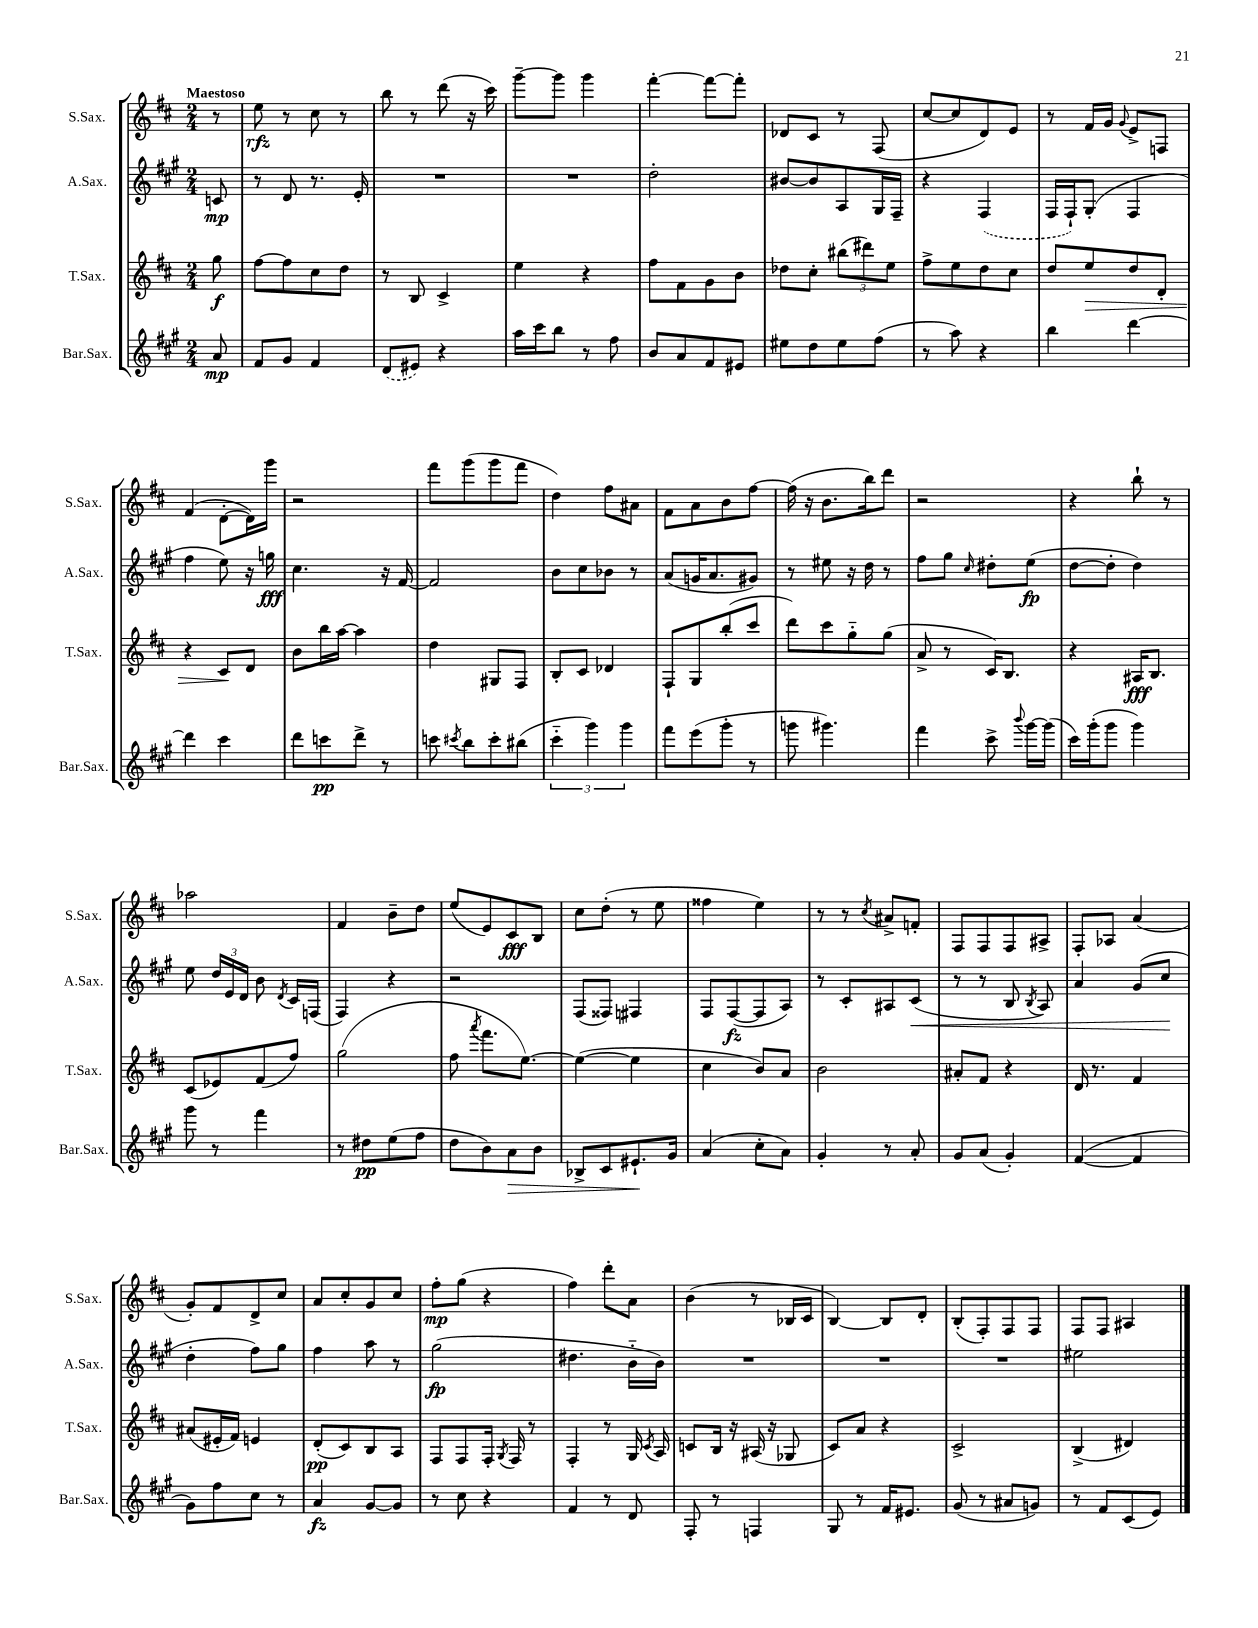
<<
\new StaffGroup <<
\new Staff = "s0" \with { instrumentName = "S.Sax." shortInstrumentName = "S.Sax." } {
    \clef treble \key d \major \numericTimeSignature \time 2/4 \partial 8 \tempo "Maestoso"
    \autoBeamOff r8 |
    e''8\rfz r8 cis''8 r8 |
    b''8 r8 d'''8( r16 cis'''16) |
    g'''8[~-- g'''8] g'''4 |
    fis'''4~-. fis'''8[~ fis'''8]-. |
    des'8[ cis'8] r8 fis8( |
    cis''8[~ cis''8 d'8) e'8] |
    r8 fis'16[ g'16] \appoggiatura { g'8 } e'8[-> f8] |
    fis'4( d'8[~-. d'16) g'''16] |
    r2 |
    fis'''8[ g'''8( g'''8 fis'''8] |
    d''4) fis''8[ ais'8] |
    fis'8[ a'8 b'8 fis''8]~ |
    fis''16( r16 b'8.[ b''16) d'''8] |
    r2 |
    r4 b''8-! r8 |
    aes''2 |
    fis'4 b'8[-- d''8] |
    e''8[( e'8) cis'8\fff b8] |
    cis''8[ d''8]-.( r8 e''8 |
    fisis''4 e''4) |
    r8 r8 \acciaccatura { cis''8 } ais'8[-> f'8]-. |
    fis8[ fis8 fis8 ais8]-> |
    fis8[-. aes8] a'4( |
    g'8[-.) fis'8 d'8-> cis''8] |
    a'8[ cis''8-. g'8 cis''8] |
    fis''8[-.\mp g''8]( r4 |
    fis''4) d'''8[-. a'8] |
    b'4( r8 bes16[ cis'16] |
    b4~) b8[ d'8]-. |
    b8[-.( fis8-.) fis8 fis8] |
    fis8[ fis8] ais4 \bar "|." |
}
\new Staff = "s1" \with { instrumentName = "A.Sax." shortInstrumentName = "A.Sax." } {
    \clef treble \key a \major \numericTimeSignature \time 2/4 \partial 8
    \autoBeamOff c'8\mp |
    r8 d'8 r8. e'16-. |
    R2 |
    R2 |
    d''2-. |
    bis'8[~ bis'8 a8 gis16 fis16]-- |
    r4 \once \slurDashed fis4( |
    fis16[ fis16-!) gis8]-.( fis4 |
    fis''4 e''8) r16 g''16\fff |
    cis''4. r16 fis'16~ |
    fis'2 |
    b'8[ cis''8 bes'8] r8 |
    a'8[( g'16 a'8. gis'8]) |
    r8 eis''8 r16 d''16 r8 |
    fis''8[ gis''8] \grace { cis''16 } dis''8[-. e''8]\fp( |
    d''8[~ d''8]-. d''4) |
    e''8 \tuplet 3/2 { d''16[ e'16 d'16] } b'8 \acciaccatura { d'8 } cis'16[ f16]( |
    fis4) r4 |
    r2 |
    fis8[( fisis8]) fis4 |
    fis8[ fis8~\fz( fis8 a8]) |
    r8 cis'8[-. ais8 cis'8]\<( |
    r8 r8 b8 \acciaccatura { b8 } a8) |
    a'4 gis'8[( cis''8]\! |
    d''4-. fis''8[) gis''8] |
    fis''4 a''8 r8 |
    gis''2\fp( |
    dis''4. b'16[-_ b'16]) |
    R2 |
    R2 |
    R2 |
    eis''2 \bar "|." |
}
\new Staff = "s2" \with { instrumentName = "T.Sax." shortInstrumentName = "T.Sax." } {
    \clef treble \key d \major \numericTimeSignature \time 2/4 \partial 8
    \autoBeamOff g''8\f |
    fis''8[~ fis''8 cis''8 d''8] |
    r8 b8 cis'4-> |
    e''4 r4 |
    fis''8[ fis'8 g'8 b'8] |
    des''8[ cis''8]-. \tuplet 3/2 { bis''8[( dis'''8) e''8] } |
    fis''8[-> e''8 d''8 cis''8] |
    d''8[ e''8\> d''8 d'8]-. |
    r4 cis'8[\! d'8] |
    b'8[ b''16 a''16]~ a''4 |
    d''4 gis8[ fis8] |
    b8[-. cis'8] des'4 |
    fis8[-! g8 b''8-.( cis'''8] |
    d'''8[) cis'''8 g''8-_ g''8]( |
    a'8-> r8 cis'16[) b8.] |
    r4 ais16[\fff b8.] |
    cis'8[( ees'8) fis'8( fis''8]) |
    g''2( |
    fis''8 \acciaccatura { a'''8 } fis'''8.[ e''8.]~) |
    e''4~( e''4 |
    cis''4 b'8[) a'8] |
    b'2 |
    ais'8[-. fis'8] r4 |
    d'16 r8. fis'4 |
    ais'8[( eis'16-. fis'16]) e'4 |
    d'8[-.\pp( cis'8) b8 a8] |
    fis8[ fis8 fis16]-. \acciaccatura { g8 } fis16 r8 |
    fis4-. r8 g16 \acciaccatura { cis'8 } a16 |
    c'8[ b16] r16 ais16( r16 ges8 |
    cis'8[) a'8] r4 |
    cis'2-> |
    b4->( dis'4) \bar "|." |
}
\new Staff = "s3" \with { instrumentName = "Bar.Sax." shortInstrumentName = "Bar.Sax." } {
    \clef treble \key a \major \numericTimeSignature \time 2/4 \partial 8
    \autoBeamOff a'8\mp |
    fis'8[ gis'8] fis'4 |
    \once \slurDashed d'8[( eis'8]) r4 |
    a''16[ cis'''16 b''8] r8 fis''8 |
    b'8[ a'8 fis'8 eis'8] |
    eis''8[ d''8 eis''8 fis''8]( |
    r8 a''8) r4 |
    b''4 d'''4~ |
    d'''4 cis'''4 |
    d'''8[ c'''8\pp d'''8]-> r8 |
    c'''8 \acciaccatura { cis'''8 } b''8[ cis'''8-. bis''8]( |
    \tuplet 3/2 { cis'''4-_ gis'''4) gis'''4 } |
    fis'''8[ e'''8( gis'''8]-. r8 |
    g'''8 gis'''4.) |
    fis'''4 cis'''8-> \appoggiatura { b'''8 } gis'''16[~ gis'''16]( |
    cis'''16[) gis'''16-.( gis'''8] gis'''4) |
    gis'''8 r8 fis'''4 |
    r8 dis''8[\pp e''8( fis''8] |
    d''8[ b'8) a'8\> b'8] |
    bes8[-> cis'8 eis'8.-!\! gis'16] |
    a'4( cis''8[-. a'8]) |
    gis'4-. r8 a'8-. |
    gis'8[ a'8]( gis'4-.) |
    fis'4~( fis'4 |
    gis'8[) fis''8 cis''8] r8 |
    a'4\fz gis'8[~ gis'8] |
    r8 cis''8 r4 |
    fis'4 r8 d'8 |
    fis8-. r8 f4 |
    gis8 r8 fis'16[ eis'8.] |
    gis'8( r8 ais'8[ g'8]) |
    r8 fis'8[ cis'8( e'8]) \bar "|." |
}
>>
>>
\layout { \context { \Score \remove "Bar_number_engraver" } }
